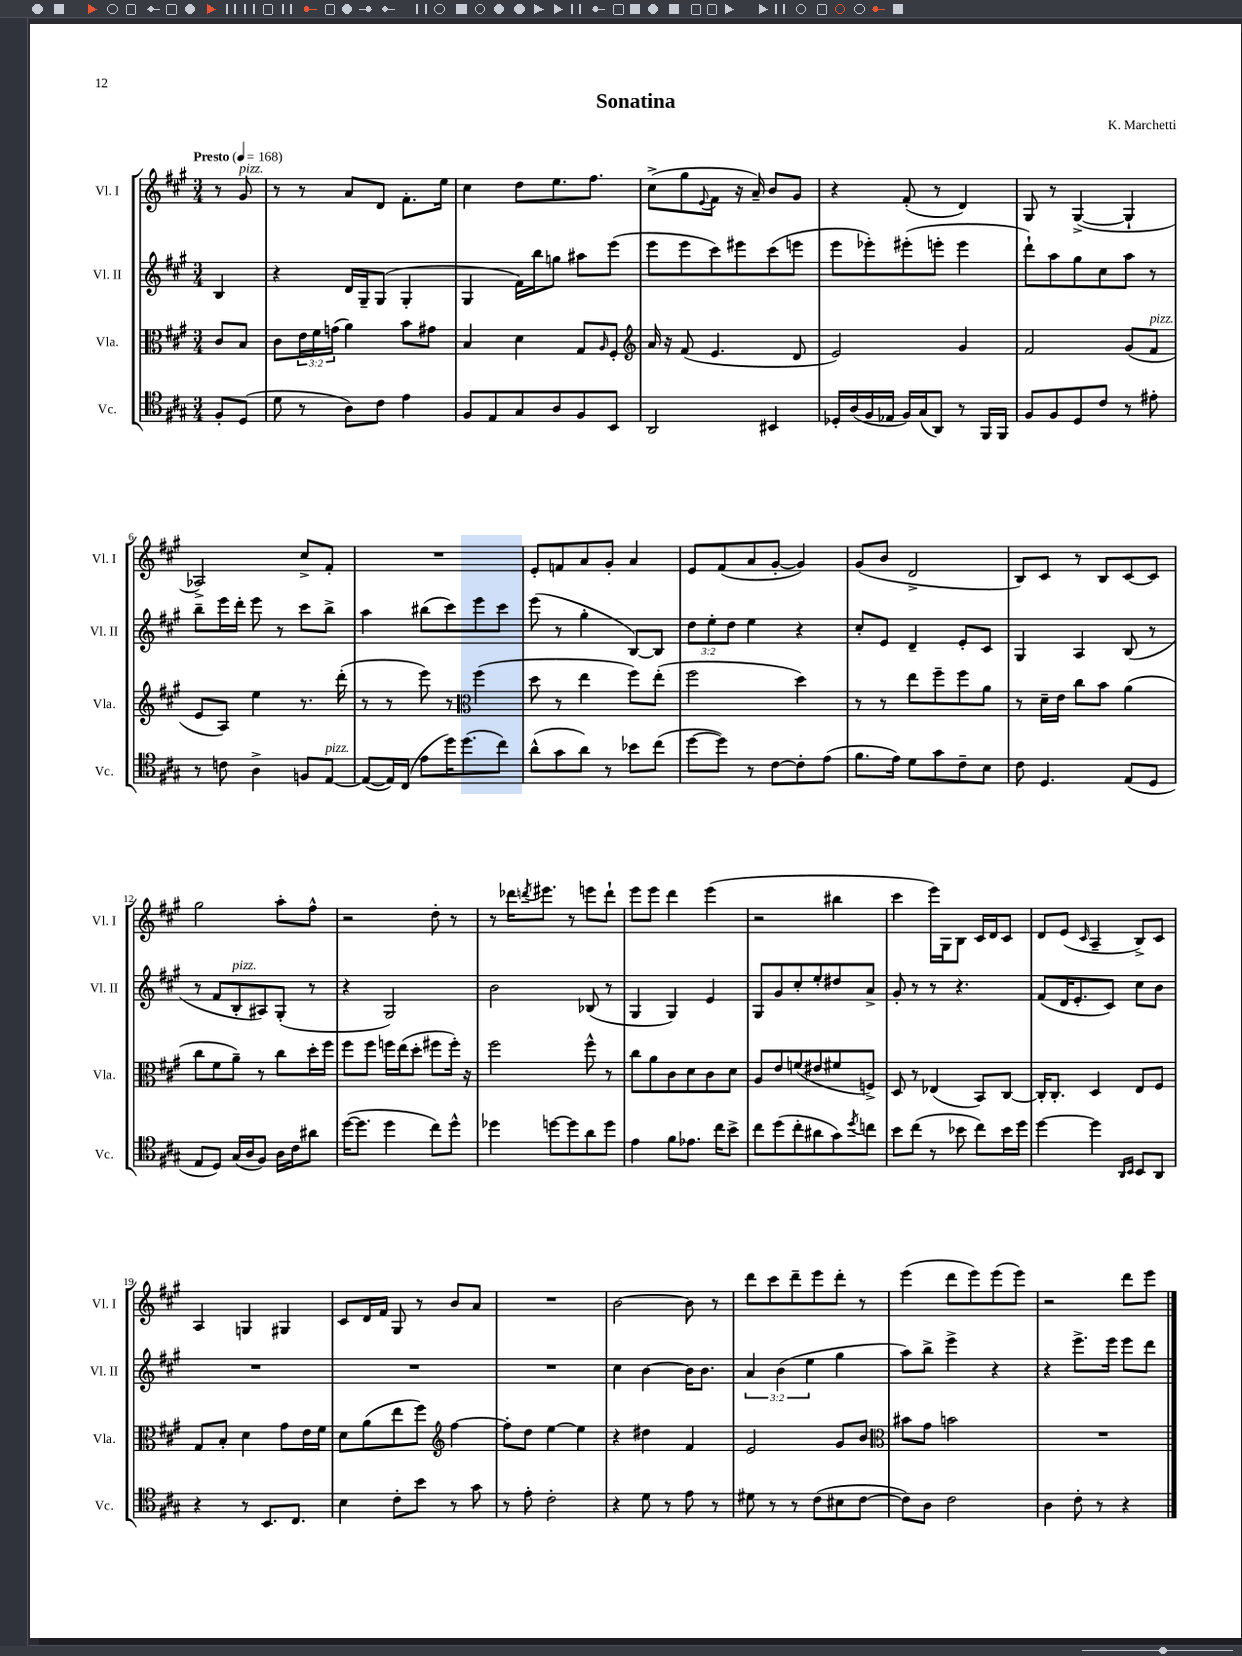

**kern	**kern	**kern	**kern
*part4	*part3	*part2	*part1
*staff4	*staff3	*staff2	*staff1
*I"Vc.	*I"Vla.	*I"Vl. II	*I"Vl. I
*I'Vc.	*I'Vla.	*I'Vl. II	*I'Vl. I
*clefC4	*clefC3	*clefG2	*clefG2
*k[f#c#g#]	*k[f#c#g#]	*k[f#c#g#]	*k[f#c#g#]
*M3/4	*M3/4	*M3/4	*M3/4
*MM168	*MM168	*MM168	*MM168
=	=	=	=
!	!	!	!LO:TX:a:B:t=Presto
8F#'/L	8c#/L	4B/	8r
!	!	!	!LO:TX:a:i:t=pizz.
(8D/J	8B/J	.	8g#/
=1	=1	=1	=1
8d\	8c#\L	4r	8r
8r	24e\L	.	8r
.	24f#\	.	.
.	(24gn\JJ	.	.
8A\L)	4a\)	16d/LL	8a/L
.	.	16G#~/J	.
8c#\J	.	(8G#/J	8d/J
4e\	8b\L	4G#'/	8.f#'\L
.	8g#X\J	.	.
.	.	.	16ee\Jk
=2	=2	=2	=2
8F#/L	4B/	4G#/	4cc#\
8E/	.	.	.
8G#/	4d\	16f#\LL)	8dd\L
.	.	16bb\J	.
8A/	.	8ggn\J	8.ee\
8F#/	8G#/L	8aa#X\L	.
.	.	.	8.ff#\J
.	16qqA/	.	.
8BB/J	8F#'/J	(8eee\J	.
=3	=3	=3	=3
*	*clefG2	*	*
2AA/	16a/	8eee\L	(8cc#^\L
.	16r	.	.
.	(8f#/	8eee\	8gg#\
.	.	.	8qqe/
.	4.e/	8ccc#\)	8f#\J
.	.	8eee#X\	16r
.	.	.	16a~/)
4BB#X/	.	(8ccc#\	8b/L
.	8d/	8eeen\J	8g#/J
=4	=4	=4	=4
16D-X'/LL	2e/)	8eee\L	4r
(16A/	.	.	.
16F#/	.	8eee-X'\)	.
16E-X/JJ	.	.	.
16F#/LL)	.	(8eee#X'\	(8f#'/
(16G#/J	.	.	.
8AA/J)	.	8eeen'\J	8r
8r	4g#/	4eee\	4d/)
16FF#/LL	.	.	.
16FF#/JJ	.	.	.
=5	=5	=5	=5
8F#/L	2f#/	8ddd`\L)	8G#/
8F#/	.	8aa\	8r
8D/	.	8gg#\	([4G#^/
8c#/J	.	8cc#\	.
8r	(8g#/L	8aa\J	4G#`/]
!	!LO:TX:a:i:t=pizz.	!	!
8e#X'\	8f#/J	8r	.
!!LO:LB:g=z
=6	=6	=6	=6
8r	8e/L	8bb~\L	2A-X^/)
8cn\	8A/J)	16eee\L	.
.	.	16ddd'\JJ	.
4A^\	4ee\	8eee\	.
.	.	8r	.
8Fn/L	8.r	8ccc#\L	8cc#^/L
!LO:TX:a:i:t=pizz.	!	!	!
[8E/J	.	8bb^\J	8f#'/J
.	(16ddd'\	.	.
=7	=7	=7	=7
(8E/L_	8r	4aa\	2.r
16E/L])	8r	.	.
(16C#/JJ	.	.	.
8e\L	8eee\)	(8bb#X\L	.
16dd\K)	8r	8ccc#\)	.
(8.dd\	.	.	.
*	*clefC3	*	*
.	(4ff#\	8eee\	.
8cc#\J)	.	8ccc#\J	.
=8	=8	=8	=8
(8a^^\L	8dd\	(8eee\	8e'/L
8g#\	8r	8r	8fn/
8a\J)	4ee\	4gg#'\	8a/
8r	.	.	8g#'/J
8b-X\L	8ff#\L)	[8B/L)	4a/
(8cc#\J	(8ee'\J	8B/J]	.
=9	=9	=9	=9
[8dd\L	2ff#\	12dd\L	8e/L
.	.	12ee'\	.
8dd\J])	.	.	(8f#/
.	.	12dd\J	.
8r	.	4ee\	8a/
[8c#\L	.	.	[8g#'/J
8c#'\]	4dd\)	4r	4g#/])
(8e\J	.	.	.
=10	=10	=10	=10
8.f#\L	8r	8cc#'/L	(8g#/L
.	8r	8e/J	8b/J
16e\Jk)	.	.	.
8d\L	8ee\L	4d~/	2d^/
8g#\	8ff#~\	.	.
8c#~\	8ff#\	8e'/L	.
8B\J	8a\J	8c#/J	.
=11	=11	=11	=11
8c#\	8r	4G#/	8B/L)
4.D/	16d~\LL	.	8c#/J
.	16e\JJ	.	.
.	8cc#\L	4A/	8r
.	8b\J	.	8B/L
(8E/L	(4a\	(8B/	[8c#/
8D/J	.	8r	8c#/J]
!!LO:LB:g=z
=12	=12	=12	=12
8E/L	8cc#\L	8r	2gg#\
8D/J)	8f#\	8f#/L	.
!	!	!LO:TX:a:i:t=pizz.	!
(16G#/LL	8a~\J)	8B'/	.
16A/J	.	.	.
8F#/J)	8r	8A#X/)	.
16A\LL	8cc#\L	(8G#'/J	8aa'\L
16c#\J	.	.	.
8a#X\J	16dd'\L	8r	8ff#^^\J
.	16ff#\JJ	.	.
=13	=13	=13	=13
([16dd\KL	8ff#\L	4r	2r
8.dd\J]	.	.	.
.	8ff#\J	.	.
4dd\	16ffn\LL	2G#/)	.
.	(16ee\J	.	.
.	8dd'\J	.	.
8cc#\L)	8ff#X\L	.	8dd'\
8dd^^\J	16ff#'\Jk)	.	8r
.	16r	.	.
=14	=14	=14	=14
4dd-X\	2ff#\	2b\	8r
.	.	.	16ddd-X\KL
.	.	.	8qdddn/
.	.	.	8.eee#X\J
[8ddn\L	.	.	.
8dd\]	.	.	8r
8a\	8ff#^^\	(8B-X/	8eeen\L
8dd\J	8r	8r	8ddd`\J
=15	=15	=15	=15
4e\	8cc#\L	4G#/	8eee\L
.	8a\	.	8eee\J
8f#\L	8c#\	4G#/)	4ddd\
8.e-X\J	8d\	.	.
.	8c#\	4e/	(4eee\
16cc#\KL	.	.	.
8b^\J	8d\J	.	.
=16	=16	=16	=16
8cc#\L	8A/L	8G#/L	2r
(8dd\	8e/	8g#/	.
8cc#'\	(8fn/	8cc#'/	.
8a#X\	8e#X/	8ee'/	.
8g#\)	8f#X/	8dd#X/	4bb#X\
8qdd/	.	.	.
8ccn\J	8Fn^/J)	8a^/J	.
=17	=17	=17	=17
8b\L	8D/	8g#'/	4ccc#\
(8cc#\J	8r	8r	.
8r	(4E-X/	8r	16eee\LL)
.	.	.	16G#\J
8b-X\	.	4.r	8B\J
8cc#\L)	8BB/L)	.	16c#/LL
.	.	.	16d/J
16b-\L	[8C#/J	.	8c#/J
16dd\JJ	.	.	.
=18	=18	=18	=18
[4dd\	16C#'/KL]	(8f#/L	8d/L
.	8.C#'/J	.	.
.	.	16d/K	(8e/J
.	.	8.e'/	.
.	.	.	16qqc#/
4dd\]	4D/	.	4A~/
.	.	8c#/J)	.
16qqAA/LL	.	.	.
16qqBB/JJ	.	.	.
8BB/L	8E/L	8cc#\L	8B^/L)
8AA/J	8F#/J	8b\J	8c#/J
!!LO:LB:g=z
=19	=19	=19	=19
4r	8G#/L	2.r	4A/
.	8B'/J	.	.
8r	4d\	.	4Gn/
8.BB/L	.	.	.
.	8g#\L	.	4G#X/
8.C#/J	.	.	.
.	16e\L	.	.
.	16f#\JJ	.	.
=20	=20	=20	=20
4B\	8d\L	2.r	8c#/L
.	(8a\	.	16d/L
.	.	.	16f#/JJ
8c#'\L	8ee\	.	8G#/
8b\J	8ff#\J)	.	8r
*	*clefG2	*	*
8r	[4ff#\	.	8b/L
8g#\	.	.	8a/J
=21	=21	=21	=21
8r	8ff#'\L]	2.r	2.r
8e'\	8dd\J	.	.
2c#'\	[4ee\	.	.
.	4ee\]	.	.
=22	=22	=22	=22
4r	4r	4cc#\	[2b\
8d\	4dd#X\	[4b\	.
8r	.	.	.
8e\	4f#/	16b\KL]	8b\]
.	.	8.b\J	.
8r	.	.	8r
=23	=23	=23	=23
8d#X\	2e/	6a/	8ddd\L
8r	.	.	8ccc#\
.	.	(6b\	.
8r	.	.	8ddd~\
.	.	6ee\	.
(8c#\L	.	.	8eee\
8B#X\	8g#/L	4gg#\	8ddd'\J
[8c#\J	8b/J	.	8r
=24	=24	=24	=24
*	*clefC3	*	*
8c#\L])	8b#X\L	8aa\L)	(4eee\
8A\J	8g#\J	8bb^\J	.
2c#\	2bn\	4eee^\	8ddd\L
.	.	.	8eee\)
.	.	4r	(8eee\
.	.	.	8eee\J)
=25	=25	=25	=25
4A\	2.r	4r	2r
8c#'\	.	8.eee^\L	.
8r	.	.	.
.	.	16eee\Jk	.
4r	.	8eee\L	8ddd\L
.	.	8ddd\J	8eee\J
==	==	==	==
*-	*-	*-	*-
